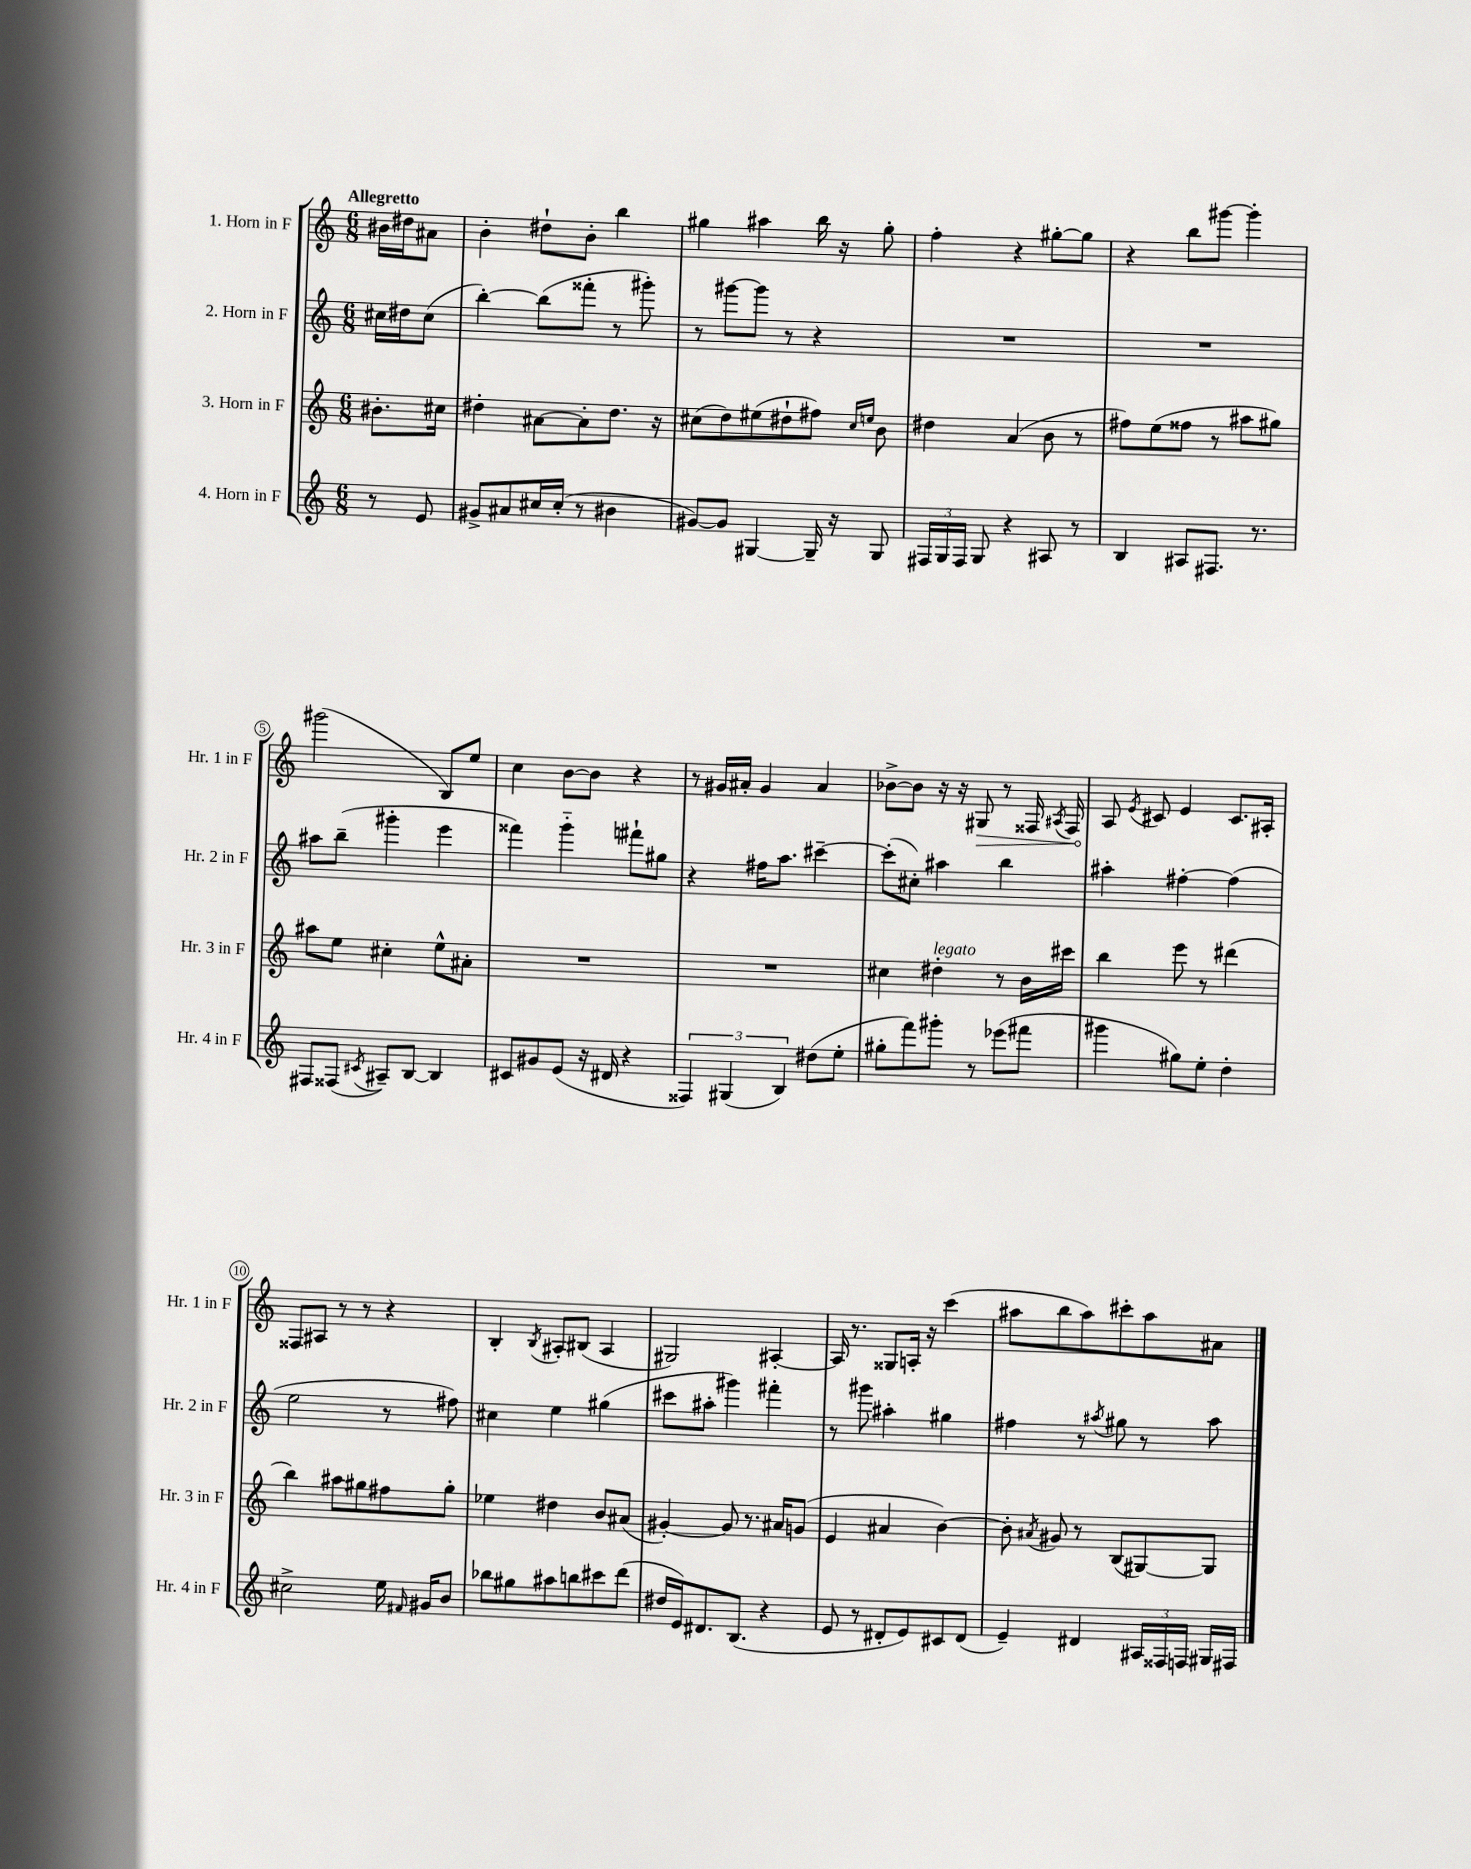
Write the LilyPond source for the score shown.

<<
\new StaffGroup <<
\new Staff = "s0" \with { instrumentName = "1. Horn in F" shortInstrumentName = "Hr. 1 in F" } {
    \clef treble \key c \major \numericTimeSignature \time 6/8 \partial 4 \tempo "Allegretto"
    \autoBeamOff bis'16[ dis''16 ais'8] |
    b'4-. dis''8[-! b'8]-. b''4 |
    gis''4 ais''4 b''16 r16 gis''8-. |
    f''4-. r4 gis''8[~-. gis''8] |
    r4 b''8[ gis'''8]~ gis'''4-. |
    gis'''2( b8[) e''8] |
    c''4 b'8[~ b'8] r4 |
    r8 gis'16[ ais'16]-. gis'4 ais'4 |
    bes'8[~-> bes'8] r16 r16 \once \override Hairpin.circled-tip = ##t gis8\> r8 fisis16 \acciaccatura { ais8 } fisis16 |
    a8\! \acciaccatura { e'8 } cis'8 e'4 cis'8.[ ais16]-. |
    fisis8[ ais8] r8 r8 r4 |
    b4-. \acciaccatura { b8 } ais8[-. bis8]( ais4 |
    gis2) ais4~-. |
    ais16 r8. gisis8[ a16]-. r16 c'''4( |
    ais''8[ b''8 ais''8) cis'''8-. ais''8 ais'8] \bar "|." |
}
\new Staff = "s1" \with { instrumentName = "2. Horn in F" shortInstrumentName = "Hr. 2 in F" } {
    \clef treble \key c \major \numericTimeSignature \time 6/8 \partial 4
    \autoBeamOff cis''16[ dis''16 cis''8]( |
    b''4~-.) b''8[( fisis'''8]-. r8 gis'''8-.) |
    r8 gis'''8[~ gis'''8] r8 r4 |
    R2. |
    R2. |
    ais''8[ b''8]--( gis'''4-. e'''4 |
    fisis'''4) g'''4-_ fis'''8[-! gis''8] |
    r4 fis''16[ a''8.] cis'''4~-- |
    cis'''8[-.( cis''8]-.) ais''4 b''4 |
    ais''4-. fis''4~-. fis''4( |
    e''2 r8 fis''8) |
    cis''4 e''4 gis''4( |
    cis'''8[ ais''8]-. gis'''4) fis'''4-. |
    r8 gis'''8 ais''4-. gis''4 |
    fis''4 r8 \acciaccatura { ais''8 } gis''8 r8 ais''8 \bar "|." |
}
\new Staff = "s2" \with { instrumentName = "3. Horn in F" shortInstrumentName = "Hr. 3 in F" } {
    \clef treble \key c \major \numericTimeSignature \time 6/8 \partial 4
    \autoBeamOff bis'8.[-. cis''16] |
    dis''4-. ais'8[~ ais'8-. dis''8.] r16 |
    cis''8[( d''8) eis''8( dis''8-! fis''8]) \grace { cis''16[ e''16] } b'8 |
    dis''4 a'4( b'8 r8 |
    fis''8[) e''8( fisis''8] r8 ais''8[ gis''8]) |
    ais''8[ e''8] cis''4-. e''8[-^ ais'8]-. |
    R2. |
    R2. |
    cis''4 dis''4-.^\markup { \italic "legato" } r8 b'16[ cis'''16] |
    b''4 e'''8 r8 dis'''4( |
    b''4) ais''8[ gis''8 fis''8 gis''8]-. |
    ees''4 dis''4 b'8[ ais'8]( |
    gis'4~-.) gis'8 r8. ais'16[ g'8]( |
    e'4 ais'4 b'4~) |
    b'8-. \acciaccatura { ais'8 } gis'8 r8 b8[( gis8~) gis8] \bar "|." |
}
\new Staff = "s3" \with { instrumentName = "4. Horn in F" shortInstrumentName = "Hr. 4 in F" } {
    \clef treble \key c \major \numericTimeSignature \time 6/8 \partial 4
    \autoBeamOff r8 e'8 |
    gis'8[-> ais'8 cis''16 cis''16]-.( r8 bis'4 |
    gis'8[~) gis'8] gis4~ gis16-- r16 gis8 |
    \tuplet 3/2 { fis16[ g16 fis16] } g8 r4 ais8 r8 |
    b4 ais8[ fis8.] r8. |
    fis8[ fisis8]( \acciaccatura { cis'8 } ais8[--) b8]~ b4 |
    cis'8[ gis'8 e'8]( r16 dis'16 r4 |
    \tuplet 3/2 { fisis4) gis4( b4) } dis''8[( e''8]-. |
    gis''8[-. f'''8) gis'''8]-. r8 ees'''8[( fis'''8] |
    gis'''4 gis''8[) e''8]-. d''4-. |
    cis''2-> e''16 \grace { fis'16 } gis'16[ b'8] |
    bes''8[ gis''8 ais''8 b''8 cis'''8 d'''8]( |
    dis''16[ e'16) dis'8. b8.]( r4 |
    e'8 r8 dis'8[-. e'8) cis'8 dis'8]( |
    e'4--) dis'4 \tuplet 3/2 { ais16[ fisis16 f16] } gis16[ fis16] \bar "|." |
}
>>
>>
\layout { \context { \Score \override BarNumber.stencil = #(make-stencil-circler 0.1 0.3 ly:text-interface::print) } }
